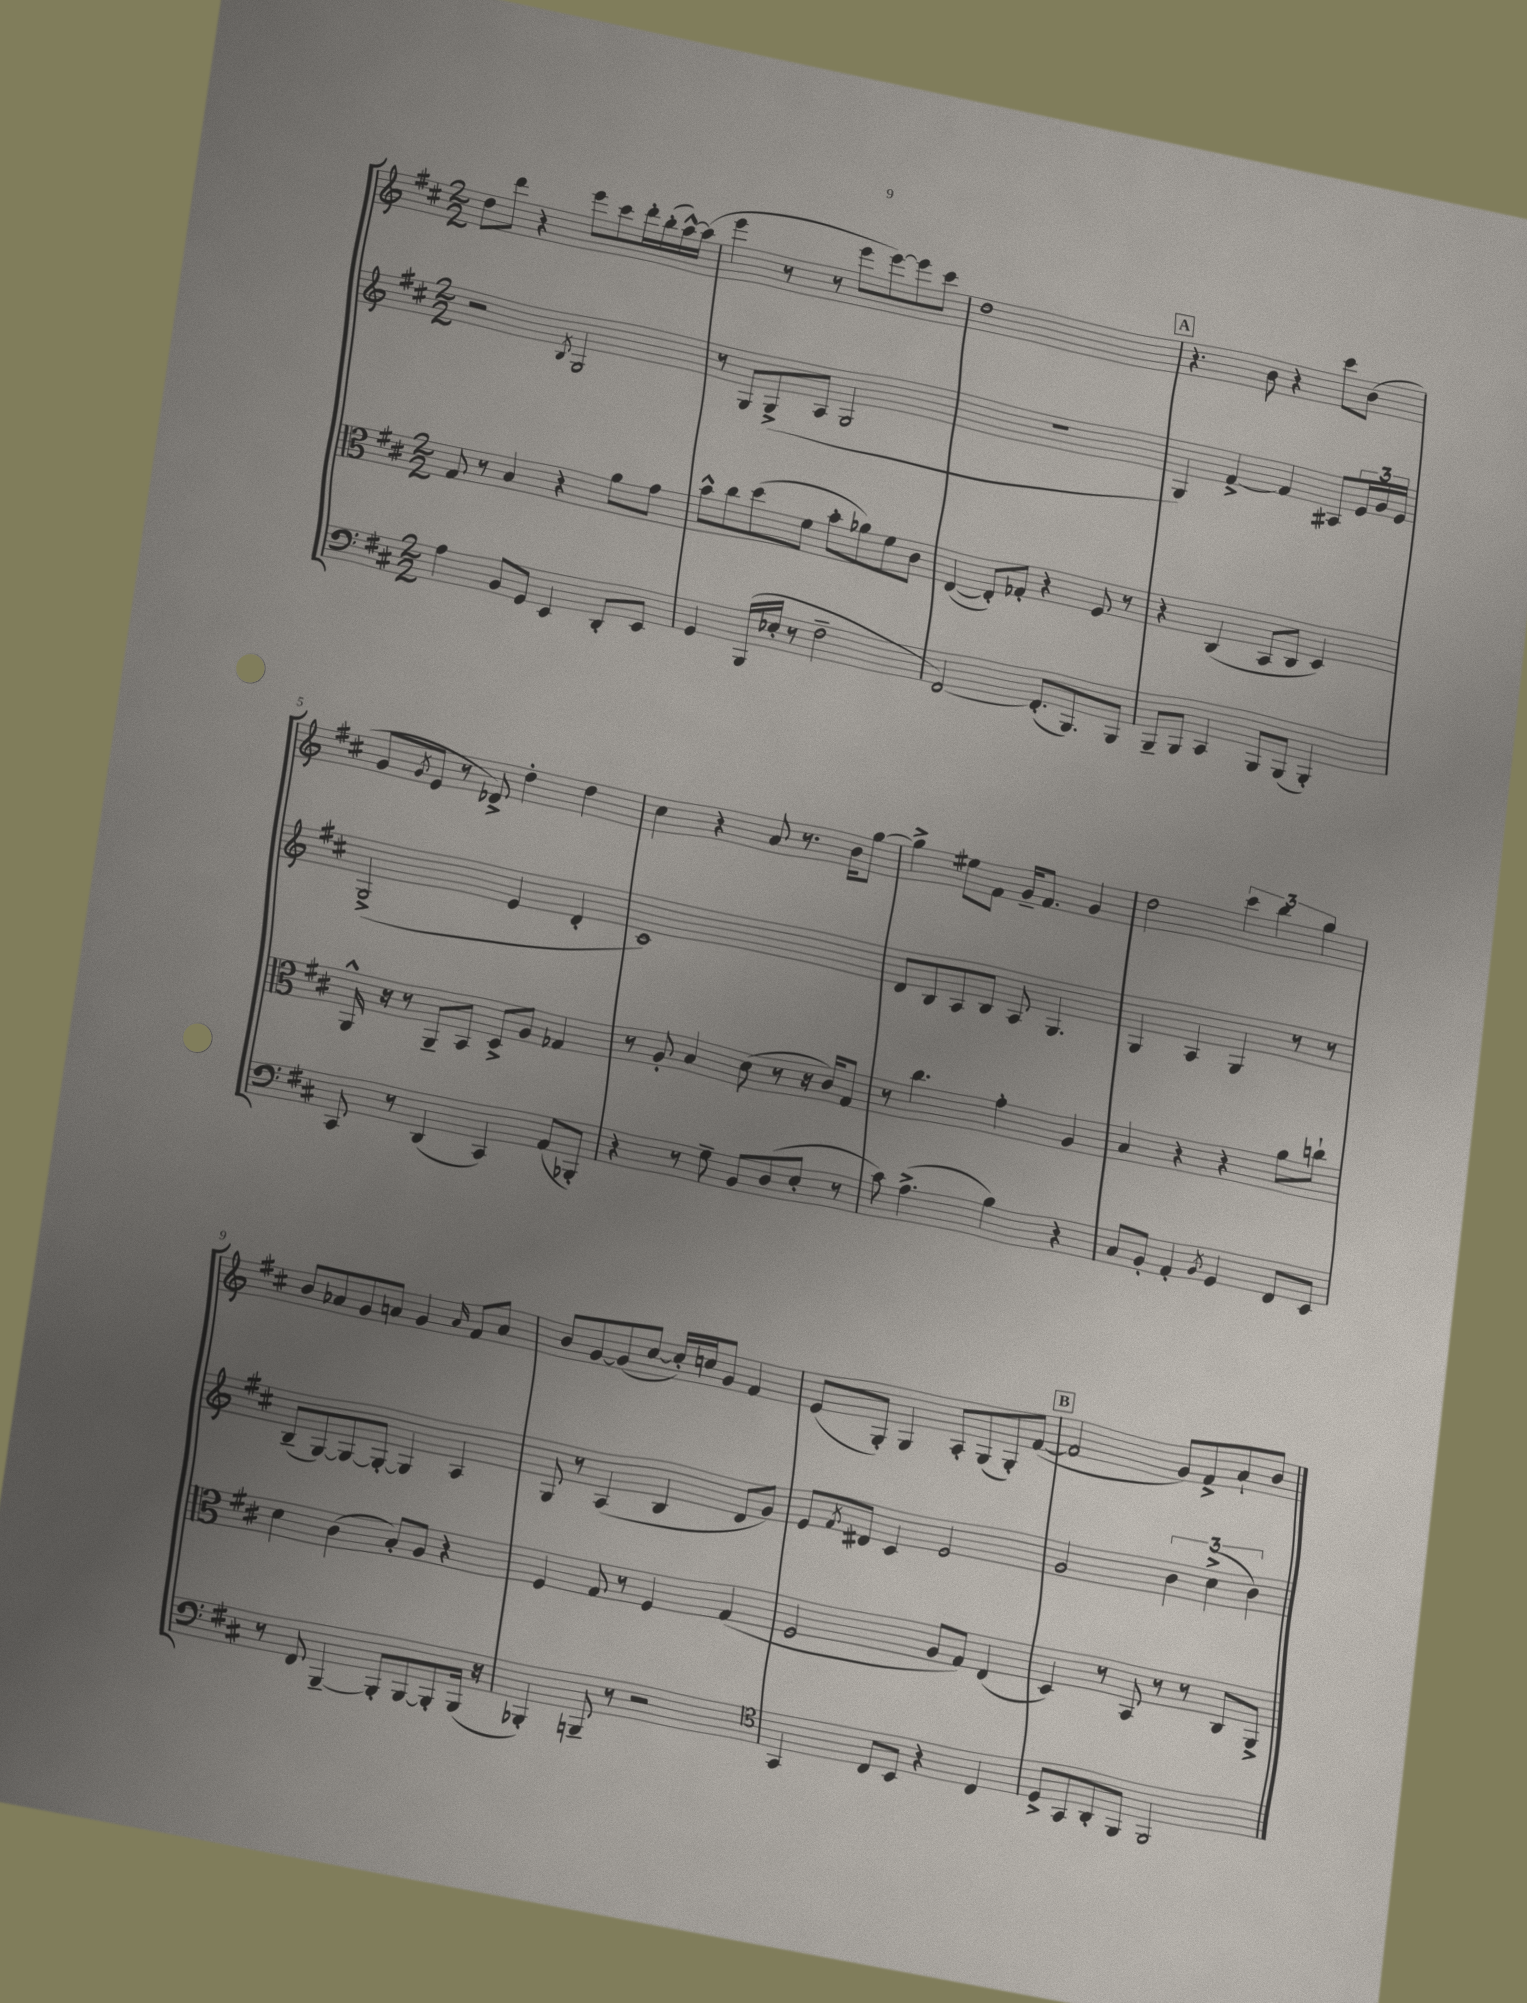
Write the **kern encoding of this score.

**kern	**kern	**kern	**kern
*part4	*part3	*part2	*part1
*staff4	*staff3	*staff2	*staff1
*clefF4	*clefC3	*clefG2	*clefG2
*k[f#c#]	*k[f#c#]	*k[f#c#]	*k[f#c#]
*M2/2	*M2/2	*M2/2	*M2/2
=1	=1	=1	=1
4A\	8G/	2r	8dd\L
.	8r	.	8ddd\J
8BB/L	4B/	.	4r
8GG/J	.	.	.
.	.	8qB/	.
4EE/	4r	2G/	8eee\L
.	.	.	8ccc#\
8DD'/L	8a\L	.	16ddd'\L
.	.	.	(16bb'\
8EE/J	8g\J	.	[16aa^^\)
.	.	.	(16aa\JJ]
=2	=2	=2	=2
4GG/	8b^^\L	8r	4eee\
.	8cc#\	8G/L	.
(16BBB/LL	(8dd\	(8G^/	8r
16E-X'/JJ	.	.	.
8r	8f#\J	8A/J	8r
2F#~\	8b'\L	2G/	8eee\L
.	8a-X\)	.	[8eee\)
.	8f#\	.	8eee\]
.	8c#\J	.	8ccc#\J
=3	=3	=3	=3
[2FF#/)	([4E/	1r	1dd
.	8E'/L])	.	.
.	8G-X'/J	.	.
(8.FF#'/L]	4r	.	.
8.BBB/)	.	.	.
.	8F#/	.	.
8BBB/J	8r	.	.
!!LO:REH:place=s1:t=A
=4	=4	=4	=4
8BBB~/L	4r	4G/)	4.r
8BBB/J	.	.	.
4CC#/	(4C#/	[4f#^/	.
.	.	.	8b\
8BBB/L	8BB/L	4f#/]	4r
(8BBB/J	8C#/J	.	.
4BBB'/)	4D/)	8A#X/L	8ccc#\L
.	.	24e/L	(8b\J
.	.	24g/	.
.	.	24e/JJ	.
!!LO:LB:g=z
=5	=5	=5	=5
8CC#/	16AA^^/	(2G^/	8g/L
.	16r	.	.
.	.	.	8qg/
8r	8r	.	8e/J
(4DD/	8AA~/L	.	8r
.	8BB/J	.	8d-X^/)
4CC#/)	8D^/L	4e/	4dd'\
.	8A/J	.	.
(8AA/L	4G-X/	4d'/	4dd\
8BBB-X'/J)	.	.	.
=6	=6	=6	=6
4r	8r	1c#)	4cc#\
.	8A'/	.	.
8r	4B/	.	4r
8G~\	.	.	.
8BB/L	(8d\	.	8a/
(8D/	8r	.	8.r
8E'/J	16r	.	.
.	16c#/KL)	.	16b\KL
8r	8G/J	.	[8gg\J
=7	=7	=7	=7
8c#\)	8r	8d/L	4gg^\]
(4.A^\	4.cc#\	8B/	.
.	.	8A/	8ee#X\L
.	.	8B/J	8f#\J
4B\)	4g'\	8A/	16g~/KL
.	.	.	8.f#/J
.	.	4.G/	.
4r	4A/	.	4g/
=8	=8	=8	=8
8C#/L	4B/	4G/	2dd\
8BB'/J	.	.	.
4AA'/	4r	4A/	.
8qBB/	.	.	.
4GG/	4r	4G/	6ccc#\
.	.	.	6bb\
8FF#/L	8a\L	8r	.
.	.	.	6gg\
8EE/J	8ccn`\J	8r	.
!!LO:LB:g=z
=9	=9	=9	=9
8r	4d\	(8B~/L	8b/L
8FF#/	.	[8G/)	8a-X/
[4BBB~/	(4c#\	8G/_	8g/
.	.	8G'/J_	8an/J
8BBB'/L]	8B'/L)	4G/]	4g/
[8BBB/	8A/J	.	.
.	.	.	16qqa/
8BBB'/]	4r	4A/	8f#/L
(16BBB/Jk	.	.	8a/J
16r	.	.	.
=10	=10	=10	=10
4BBB-X'/)	4F#/	8G/	8b/L
.	.	8r	[8g/
8BBBn~/	8G/	(4A/	(8g/]
8r	8r	.	[8cc#/J
2r	4F#/	4B/	16cc#'/LL])
.	.	.	16ccn/J
.	.	.	8g/J
.	(4G/	8d/L	4f#/
.	.	8g/J)	.
=11	=11	=11	=11
*clefC4	*	*	*
4GG/	2F#/	8e/L	(8e/L
.	.	8qf#/	.
.	.	8d#X/J	8G'/J)
8C#/L	.	4c#/	4G/
8BB/J	.	.	.
4r	8A/L	2e/	8A'/L
.	8G/J)	.	(8G/
4C#/	(4E/	.	8G'/)
.	.	.	([8f#/J
!!LO:REH:place=s1:t=B
=12	=12	=12	=12
8D^/L	4D/)	2g/	2f#/]
8GG/	.	.	.
8AA'/	8r	.	.
8FF#/J	8BB/	.	.
2FF#/	8r	6b\	8g/L)
.	8r	.	8f#^/
.	.	(6cc#^\	.
.	8C#/L	.	8a`/
.	.	6b\)	.
.	8AA^/J	.	8b/J
==	==	==	==
*-	*-	*-	*-
